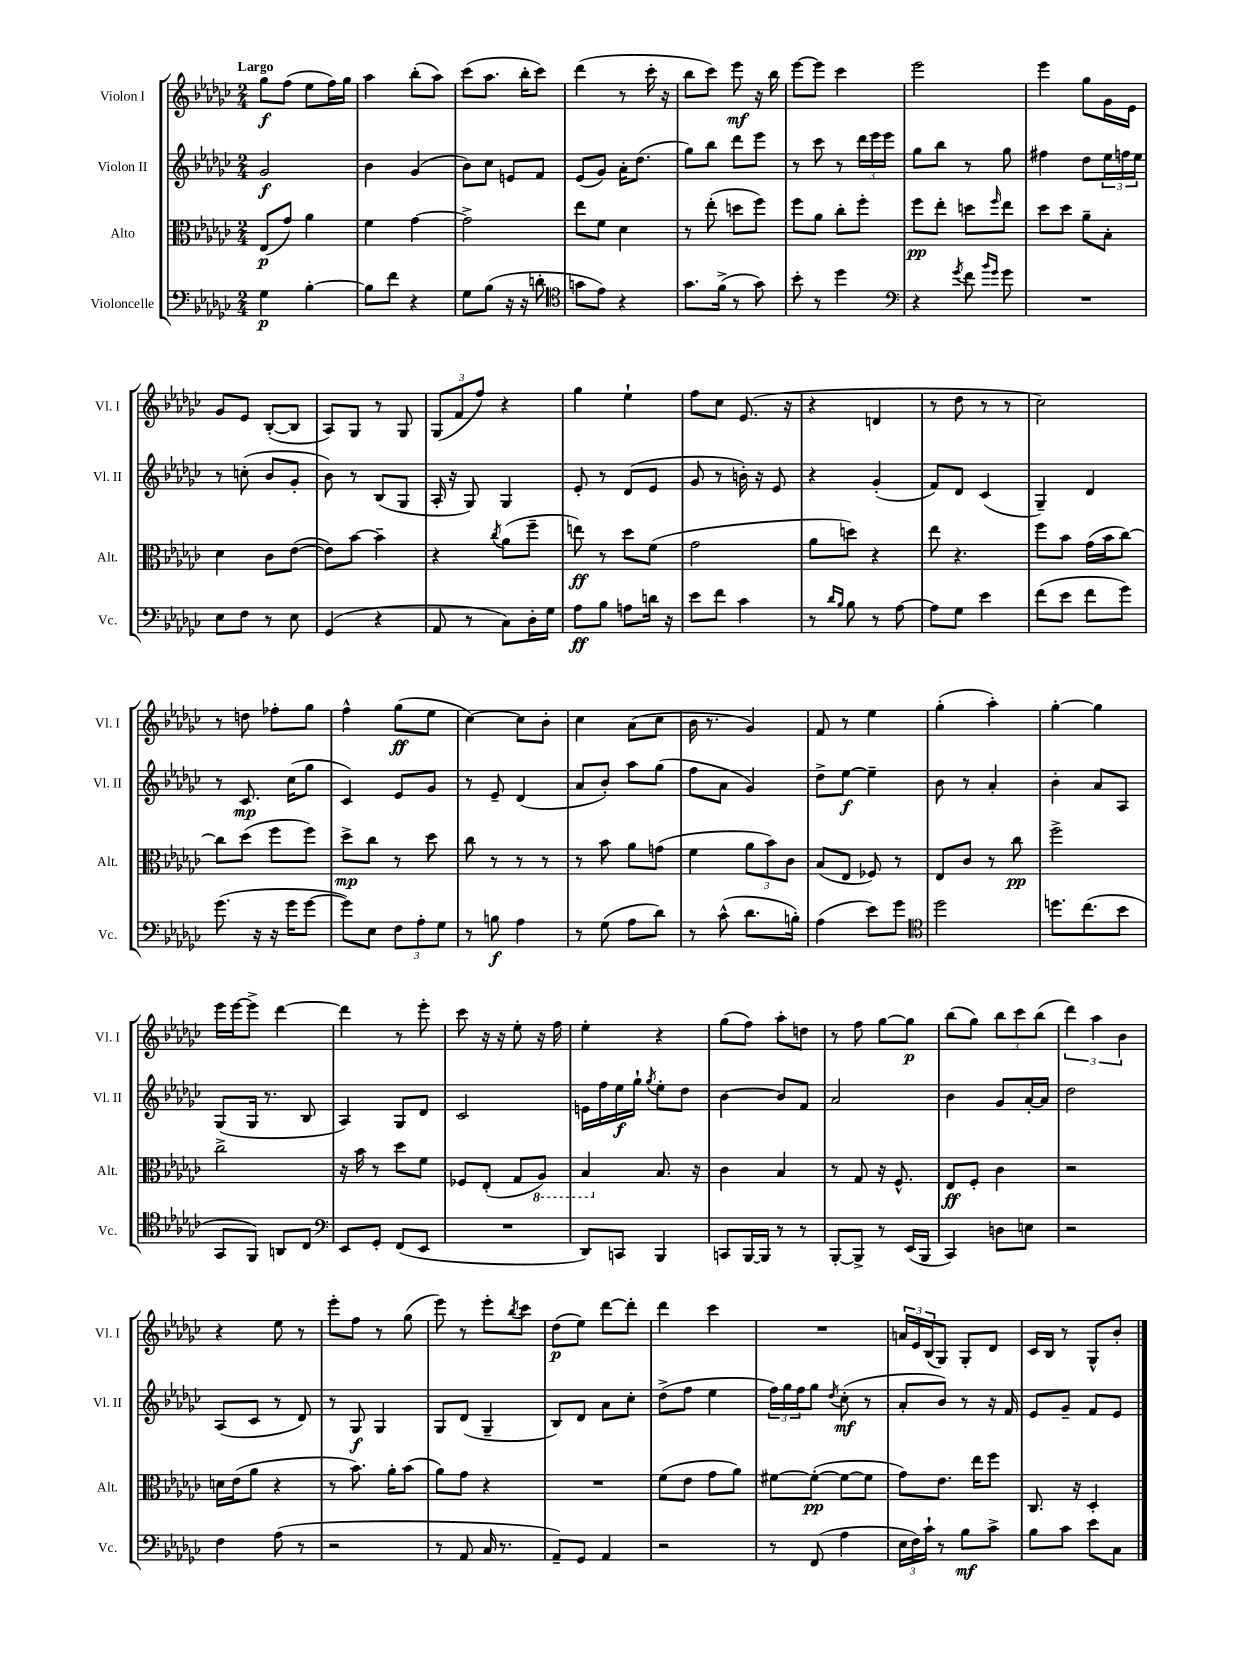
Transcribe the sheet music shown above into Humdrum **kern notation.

**kern	**dynam	**kern	**dynam	**kern	**dynam	**kern	**dynam
*part4	*part4	*part3	*part3	*part2	*part2	*part1	*part1
*staff4	*staff4	*staff3	*staff3	*staff2	*staff2	*staff1	*staff1
*I"Violoncelle	*	*I"Alto	*	*I"Violon II	*	*I"Violon I	*
*I'Vc.	*	*I'Alt.	*	*I'Vl. II	*	*I'Vl. I	*
*clefF4	*	*clefC3	*	*clefG2	*	*clefG2	*
*k[b-e-a-d-g-c-]	*	*k[b-e-a-d-g-c-]	*	*k[b-e-a-d-g-c-]	*	*k[b-e-a-d-g-c-]	*
*M2/4	*	*M2/4	*	*M2/4	*	*M2/4	*
=1	=1	=1	=1	=1	=1	=1	=1
!	!	!	!	!	!	!LO:TX:a:B:t=Largo	!
4G-\	p	(8E-/L	p	2g-/	f	8gg-\L	f
.	.	8g-/J)	.	.	.	(8ff\J	.
[4B-'\	.	4a-\	.	.	.	8ee-\L	.
.	.	.	.	.	.	16ff\L)	.
.	.	.	.	.	.	16gg-\JJ	.
=2	=2	=2	=2	=2	=2	=2	=2
8B-\L]	.	4f\	.	4b-\	.	4aa-\	.
8f\J	.	.	.	.	.	.	.
4r	.	[4g-\	.	(4g-/	.	(8bb-'\L	.
.	.	.	.	.	.	8aa-\J)	.
=3	=3	=3	=3	=3	=3	=3	=3
8G-\L	.	2g-^\]	.	8b-\L)	.	(8ccc-\L	.
(8B-\J	.	.	.	8cc-\J	.	8.aa-\J	.
16r	.	.	.	8en/L	.	.	.
16r	.	.	.	.	.	16bb-'\KL	.
8dn'\	.	.	.	8f/J	.	8ccc-\J)	.
=4	=4	=4	=4	=4	=4	=4	=4
*clefC4	*	*	*	*	*	*	*
8gn\L	.	8ee-\L	.	(8e-/L	.	(4ddd-\	.
8e-\J)	.	8f\J	.	8g-/J)	.	.	.
4r	.	4d-\	.	16a-'\KL	.	8r	.
.	.	.	.	(8.dd-\J	.	.	.
.	.	.	.	.	.	16ccc-'\	.
.	.	.	.	.	.	16r	.
=5	=5	=5	=5	=5	=5	=5	=5
8.g-\L	.	8r	.	8gg-\L)	.	8bb-\L	.
.	.	(8ee-'\	.	8bb-\J	.	8ccc-\J)	.
(16f^\Jk	.	.	.	.	.	.	.
8r	.	8ddn\L	.	8ddd-\L	.	8eee-\	mf
8g-\)	.	8ff\J)	.	8eee-\J	.	16r	.
.	.	.	.	.	.	16bb-\	.
=6	=6	=6	=6	=6	=6	=6	=6
8b-'\	.	8ff\L	.	8r	.	[8eee-\L	.
8r	.	8a-\J	.	8ccc-\	.	8eee-\J]	.
4dd-\	.	8cc-'\L	.	8r	.	4ccc-\	.
.	.	8ff'\J	.	24ddd-\LL	.	.	.
.	.	.	.	24eee-\	.	.	.
.	.	.	.	24eee-\JJ	.	.	.
=7	=7	=7	=7	=7	=7	=7	=7
*clefF4	*	*	*	*	*	*	*
4r	.	8ff\L	pp	8gg-\L	.	2eee-\	.
.	.	8ee-'\J	.	8bb-\J	.	.	.
8qg-/	.	.	.	.	.	.	.
8f\	.	8ddn\L	.	8r	.	.	.
16qqb-/LL	.	.	.	.	.	.	.
16qqg-/JJ	.	16qqff/	.	.	.	.	.
8g-\	.	8ee-\J	.	8gg-\	.	.	.
=8	=8	=8	=8	=8	=8	=8	=8
2r	.	8dd-\L	.	4ff#X\	.	4eee-\	.
.	.	8dd-\J	.	.	.	.	.
.	.	8a-~\L	.	8dd-\L	.	8gg-\L	.
.	.	8B-'\J	.	24ee-\L	.	16g-\L	.
.	.	.	.	24ffn\	.	.	.
.	.	.	.	.	.	16e-\JJ	.
.	.	.	.	24ee-\JJ	.	.	.
!!LO:LB:g=z
=9	=9	=9	=9	=9	=9	=9	=9
8E-\L	.	4d-\	.	8r	.	8g-/L	.
8F\J	.	.	.	(8ccn'\	.	8e-/J	.
8r	.	8c-\L	.	8b-/L	.	([8B-'/L	.
8E-\	.	([8e-\J	.	8g-'/J	.	8B-/J]	.
=10	=10	=10	=10	=10	=10	=10	=10
(4GG-/	.	8e-\L])	.	8b-\)	.	8A-/L)	.
.	.	[8b-\J	.	8r	.	8G-/J	.
4r	.	4b-~\]	.	(8B-/L	.	8r	.
.	.	.	.	8G-/J	.	8G-/	.
=11	=11	=11	=11	=11	=11	=11	=11
8AA-/	.	4r	.	16A-'/	.	(12G-/L	.
.	.	.	.	16r	.	.	.
.	.	.	.	.	.	12f/	.
8r	.	.	.	8G-/)	.	.	.
.	.	.	.	.	.	12ff/J)	.
.	.	8qcc-/	.	.	.	.	.
8C-\L)	.	(8a-\L	.	4G-/	.	4r	.
16D-'\L	.	8ff~\J	.	.	.	.	.
16G-\JJ	.	.	.	.	.	.	.
=12	=12	=12	=12	=12	=12	=12	=12
8A-\L	ff	8een\)	ff	8e-'/	.	4gg-\	.
8B-\J	.	8r	.	8r	.	.	.
8An\L	.	8dd-\L	.	(8d-/L	.	4ee-`\	.
16dn\Jk	.	(8f\J	.	8e-/J	.	.	.
16r	.	.	.	.	.	.	.
=13	=13	=13	=13	=13	=13	=13	=13
8e-\L	.	2g-\	.	8g-/	.	8ff\L	.
8f\J	.	.	.	8r	.	8cc-\J	.
4c-\	.	.	.	16bn'\)	.	(8.e-/	.
.	.	.	.	16r	.	.	.
.	.	.	.	8e-/	.	.	.
.	.	.	.	.	.	16r	.
=14	=14	=14	=14	=14	=14	=14	=14
8r	.	8a-\L	.	4r	.	4r	.
16qqd-/LL	.	.	.	.	.	.	.
16qqB-/JJ	.	.	.	.	.	.	.
8B-\	.	8ddn\J)	.	.	.	.	.
8r	.	4r	.	(4g-'/	.	4dn/	.
[8A-\	.	.	.	.	.	.	.
=15	=15	=15	=15	=15	=15	=15	=15
8A-\L]	.	8ee-\	.	8f/L)	.	8r	.
8G-\J	.	4.r	.	8d-/J	.	8dd-\	.
4e-\	.	.	.	(4c-/	.	8r	.
.	.	.	.	.	.	8r	.
=16	=16	=16	=16	=16	=16	=16	=16
(8f\L	.	8ff\L	.	4G-~/)	.	2cc-\)	.
8e-\J	.	8b-\J	.	.	.	.	.
8f\L	.	(16g-\LL	.	4d-/	.	.	.
.	.	16b-\J	.	.	.	.	.
8g-\J)	.	[8cc-\J)	.	.	.	.	.
!!LO:LB:g=z
=17	=17	=17	=17	=17	=17	=17	=17
(8.g-\	.	8cc-\L]	.	8r	.	8r	.
.	.	(8dd-\J	.	8.c-/	mp	8ddn\	.
16r	.	.	.	.	.	.	.
16r	.	8ff\L	.	.	.	8ff-X'\L	.
16g-\KL	.	.	.	(16cc-\KL	.	.	.
[8g-\J	.	8ff\J)	.	8gg-\J	.	8gg-\J	.
=18	=18	=18	=18	=18	=18	=18	=18
8g-\L])	.	8dd-^\L	mp	4c-/)	.	4ff^^\	.
8E-\J	.	8cc-\J	.	.	.	.	.
12F\L	.	8r	.	8e-/L	.	(8gg-\L	ff
12A-'\	.	.	.	.	.	.	.
.	.	8dd-\	.	8g-/J	.	8ee-\J	.
12G-\J	.	.	.	.	.	.	.
=19	=19	=19	=19	=19	=19	=19	=19
8r	.	8cc-\	.	8r	.	[4cc-\)	.
8Bn\	f	8r	.	8e-~/	.	.	.
4A-\	.	8r	.	(4d-/	.	8cc-\L]	.
.	.	8r	.	.	.	8b-'\J	.
=20	=20	=20	=20	=20	=20	=20	=20
8r	.	8r	.	8a-/L	.	4cc-\	.
(8G-\	.	8b-\	.	8b-'/J)	.	.	.
8A-\L	.	8a-\L	.	8aa-\L	.	(8a-\L	.
8d-\J)	.	(8gn\J	.	(8gg-\J	.	8cc-\J	.
=21	=21	=21	=21	=21	=21	=21	=21
8r	.	4f\	.	8ff\L	.	16b-\	.
.	.	.	.	.	.	8.r	.
(8c-^^\	.	.	.	8a-\J	.	.	.
8.d-\L	.	12a-\L	.	4g-/)	.	4g-/)	.
.	.	12b-\)	.	.	.	.	.
.	.	12c-\J	.	.	.	.	.
16Bn'\Jk)	.	.	.	.	.	.	.
=22	=22	=22	=22	=22	=22	=22	=22
(4A-\	.	(8B-/L	.	8dd-^\L	.	8f/	.
.	.	8E-/J	.	[8ee-\J	f	8r	.
8e-\L)	.	8F-X/)	.	4ee-~\]	.	4ee-\	.
8g-\J	.	8r	.	.	.	.	.
=23	=23	=23	=23	=23	=23	=23	=23
*clefC4	*	*	*	*	*	*	*
2dd-\	.	8E-/L	.	8b-\	.	(4gg-'\	.
.	.	8c-/J	.	8r	.	.	.
.	.	8r	.	4a-'/	.	4aa-'\)	.
.	.	8cc-\	pp	.	.	.	.
=24	=24	=24	=24	=24	=24	=24	=24
8.ddn\L	.	2ff^\	.	4b-'\	.	[4gg-'\	.
(8.cc-\	.	.	.	.	.	.	.
.	.	.	.	8a-/L	.	4gg-\]	.
8b-\J	.	.	.	8A-/J	.	.	.
!!LO:LB:g=z
=25	=25	=25	=25	=25	=25	=25	=25
8GG-/L	.	2cc-^\	.	(8G-/L	.	16eee-\LL	.
.	.	.	.	.	.	[16eee-\J	.
8FF/J)	.	.	.	16G-/Jk	.	8eee-^\J]	.
.	.	.	.	8.r	.	.	.
8AAn/L	.	.	.	.	.	[4ddd-\	.
8C-/J	.	.	.	8B-/	.	.	.
=26	=26	=26	=26	=26	=26	=26	=26
*clefF4	*	*	*	*	*	*	*
8EE-/L	.	16r	.	4A-/)	.	4ddd-\]	.
.	.	16b-\	.	.	.	.	.
8GG-'/J	.	8r	.	.	.	.	.
(8FF/L	.	8dd-\L	.	8G-/L	.	8r	.
8EE-/J	.	8f\J	.	8d-/J	.	8eee-'\	.
=27	=27	=27	=27	=27	=27	=27	=27
2r	.	8F-X/L	.	2c-/	.	8ccc-\	.
.	.	(8E-'/J	.	.	.	16r	.
.	.	.	.	.	.	16r	.
.	.	8G-/L	.	.	.	8ee-'\	.
*	*	*8ba	*	*	*	*	*
.	.	8AA-/J)	.	.	.	16r	.
.	.	.	.	.	.	16ff\	.
=28	=28	=28	=28	=28	=28	=28	=28
8DD-/L)	.	4BB-/	.	16en\LL	.	4ee-'\	.
.	.	.	.	16ff\	.	.	.
8CCn/J	.	.	.	16ee-\	f	.	.
.	.	.	.	16gg-`\JJ	.	.	.
.	.	.	.	8qgg-/	.	.	.
*	*	*X8ba	*	*	*	*	*
4BBB-/	.	8.B-/	.	8ee-'\L	.	4r	.
.	.	.	.	8dd-\J	.	.	.
.	.	16r	.	.	.	.	.
=29	=29	=29	=29	=29	=29	=29	=29
8CCn/L	.	4c-\	.	[4b-\	.	(8gg-\L	.
[16BBB-/L	.	.	.	.	.	8ff\J)	.
16BBB-/JJ]	.	.	.	.	.	.	.
8r	.	4B-/	.	8b-/L]	.	8aa-'\L	.
8r	.	.	.	8f/J	.	8ddn\J	.
=30	=30	=30	=30	=30	=30	=30	=30
[8BBB-'/L	.	8r	.	2a-/	.	8r	.
8BBB-^/J]	.	8G-/	.	.	.	8ff\	.
8r	.	16r	.	.	.	[8gg-\L	.
.	.	8.F^^/	.	.	.	.	.
(16EE-/LL	.	.	.	.	.	8gg-\J]	p
16BBB-/JJ	.	.	.	.	.	.	.
=31	=31	=31	=31	=31	=31	=31	=31
4CC-/)	.	8E-/L	ff	4b-\	.	(8bb-\L	.
.	.	8F'/J	.	.	.	8gg-\J)	.
8Dn\L	.	4c-\	.	8g-/L	.	12bb-\L	.
.	.	.	.	.	.	12ccc-\	.
8En\J	.	.	.	[16a-'/L	.	.	.
.	.	.	.	.	.	(12bb-\J	.
.	.	.	.	16a-/JJ]	.	.	.
=32	=32	=32	=32	=32	=32	=32	=32
2r	.	2r	.	2dd-\	.	6ddd-\)	.
.	.	.	.	.	.	6aa-\	.
.	.	.	.	.	.	6b-\	.
!!LO:LB:g=z
=33	=33	=33	=33	=33	=33	=33	=33
4F\	.	16dn\LL	.	(8A-/L	.	4r	.
.	.	(16e-\J	.	.	.	.	.
.	.	8a-\J	.	8c-/J	.	.	.
(8A-\	.	4r	.	8r	.	8ee-\	.
8r	.	.	.	8d-/)	.	8r	.
=34	=34	=34	=34	=34	=34	=34	=34
2r	.	8r	.	8r	.	8eee-'\L	.
.	.	8.b-\)	.	8G-/	f	8ff\J	.
.	.	.	.	4G-/	.	8r	.
.	.	16a-'\KL	.	.	.	.	.
.	.	(8b-\J	.	.	.	(8gg-\	.
=35	=35	=35	=35	=35	=35	=35	=35
8r	.	8a-\L)	.	8G-/L	.	8eee-\)	.
8AA-/	.	8g-\J	.	(8d-/J	.	8r	.
16C-/	.	4r	.	4G-~/	.	8eee-'\L	.
8.r	.	.	.	.	.	.	.
.	.	.	.	.	.	8qbb-/	.
.	.	.	.	.	.	8ccc-\J	.
=36	=36	=36	=36	=36	=36	=36	=36
8AA-~/L)	.	2r	.	8B-/L)	.	(8dd-\L	p
8GG-/J	.	.	.	8d-/J	.	8ee-\J)	.
4AA-/	.	.	.	8a-\L	.	[8ddd-\L	.
.	.	.	.	8cc-'\J	.	8ddd-'\J]	.
=37	=37	=37	=37	=37	=37	=37	=37
2r	.	(8f\L	.	(8dd-^\L	.	4ddd-\	.
.	.	8e-\J	.	8ff\J	.	.	.
.	.	8g-\L	.	4ee-\	.	4ccc-\	.
.	.	8a-\J)	.	.	.	.	.
=38	=38	=38	=38	=38	=38	=38	=38
8r	.	[8f#X\L	.	24ff\LL)	.	2r	.
.	.	.	.	24gg-\	.	.	.
.	.	.	.	24ff\J	.	.	.
(8FF/	.	(8f#'\J_	pp	8gg-\J	.	.	.
.	.	.	.	8qdd-/	.	.	.
4A-\	.	8f#\L_	.	(8cc-'\	mf	.	.
.	.	8f#\J]	.	8r	.	.	.
=39	=39	=39	=39	=39	=39	=39	=39
24E-\LL	.	8g-\L)	.	8a-'/L	.	24an/LL	.
24F\)	.	.	.	.	.	24e-/	.
24c-`\JJ	.	.	.	.	.	(24B-/J	.
8r	.	8.e-\J	.	8b-/J)	.	8G-/J)	.
8B-\L	mf	.	.	8r	.	8G-'/L	.
.	.	16ee-\KL	.	.	.	.	.
8c-^\J	.	8ff\J	.	16r	.	8d-/J	.
.	.	.	.	16f/	.	.	.
=40	=40	=40	=40	=40	=40	=40	=40
8B-\L	.	8.C-/	.	8e-/L	.	16c-/LL	.
.	.	.	.	.	.	16B-/JJ	.
8c-\J	.	.	.	8g-~/J	.	8r	.
.	.	16r	.	.	.	.	.
8e-\L	.	4D-'/	.	8f/L	.	8G-^^/L	.
8C-\J	.	.	.	8e-/J	.	8b-'/J	.
==	==	==	==	==	==	==	==
*-	*-	*-	*-	*-	*-	*-	*-
